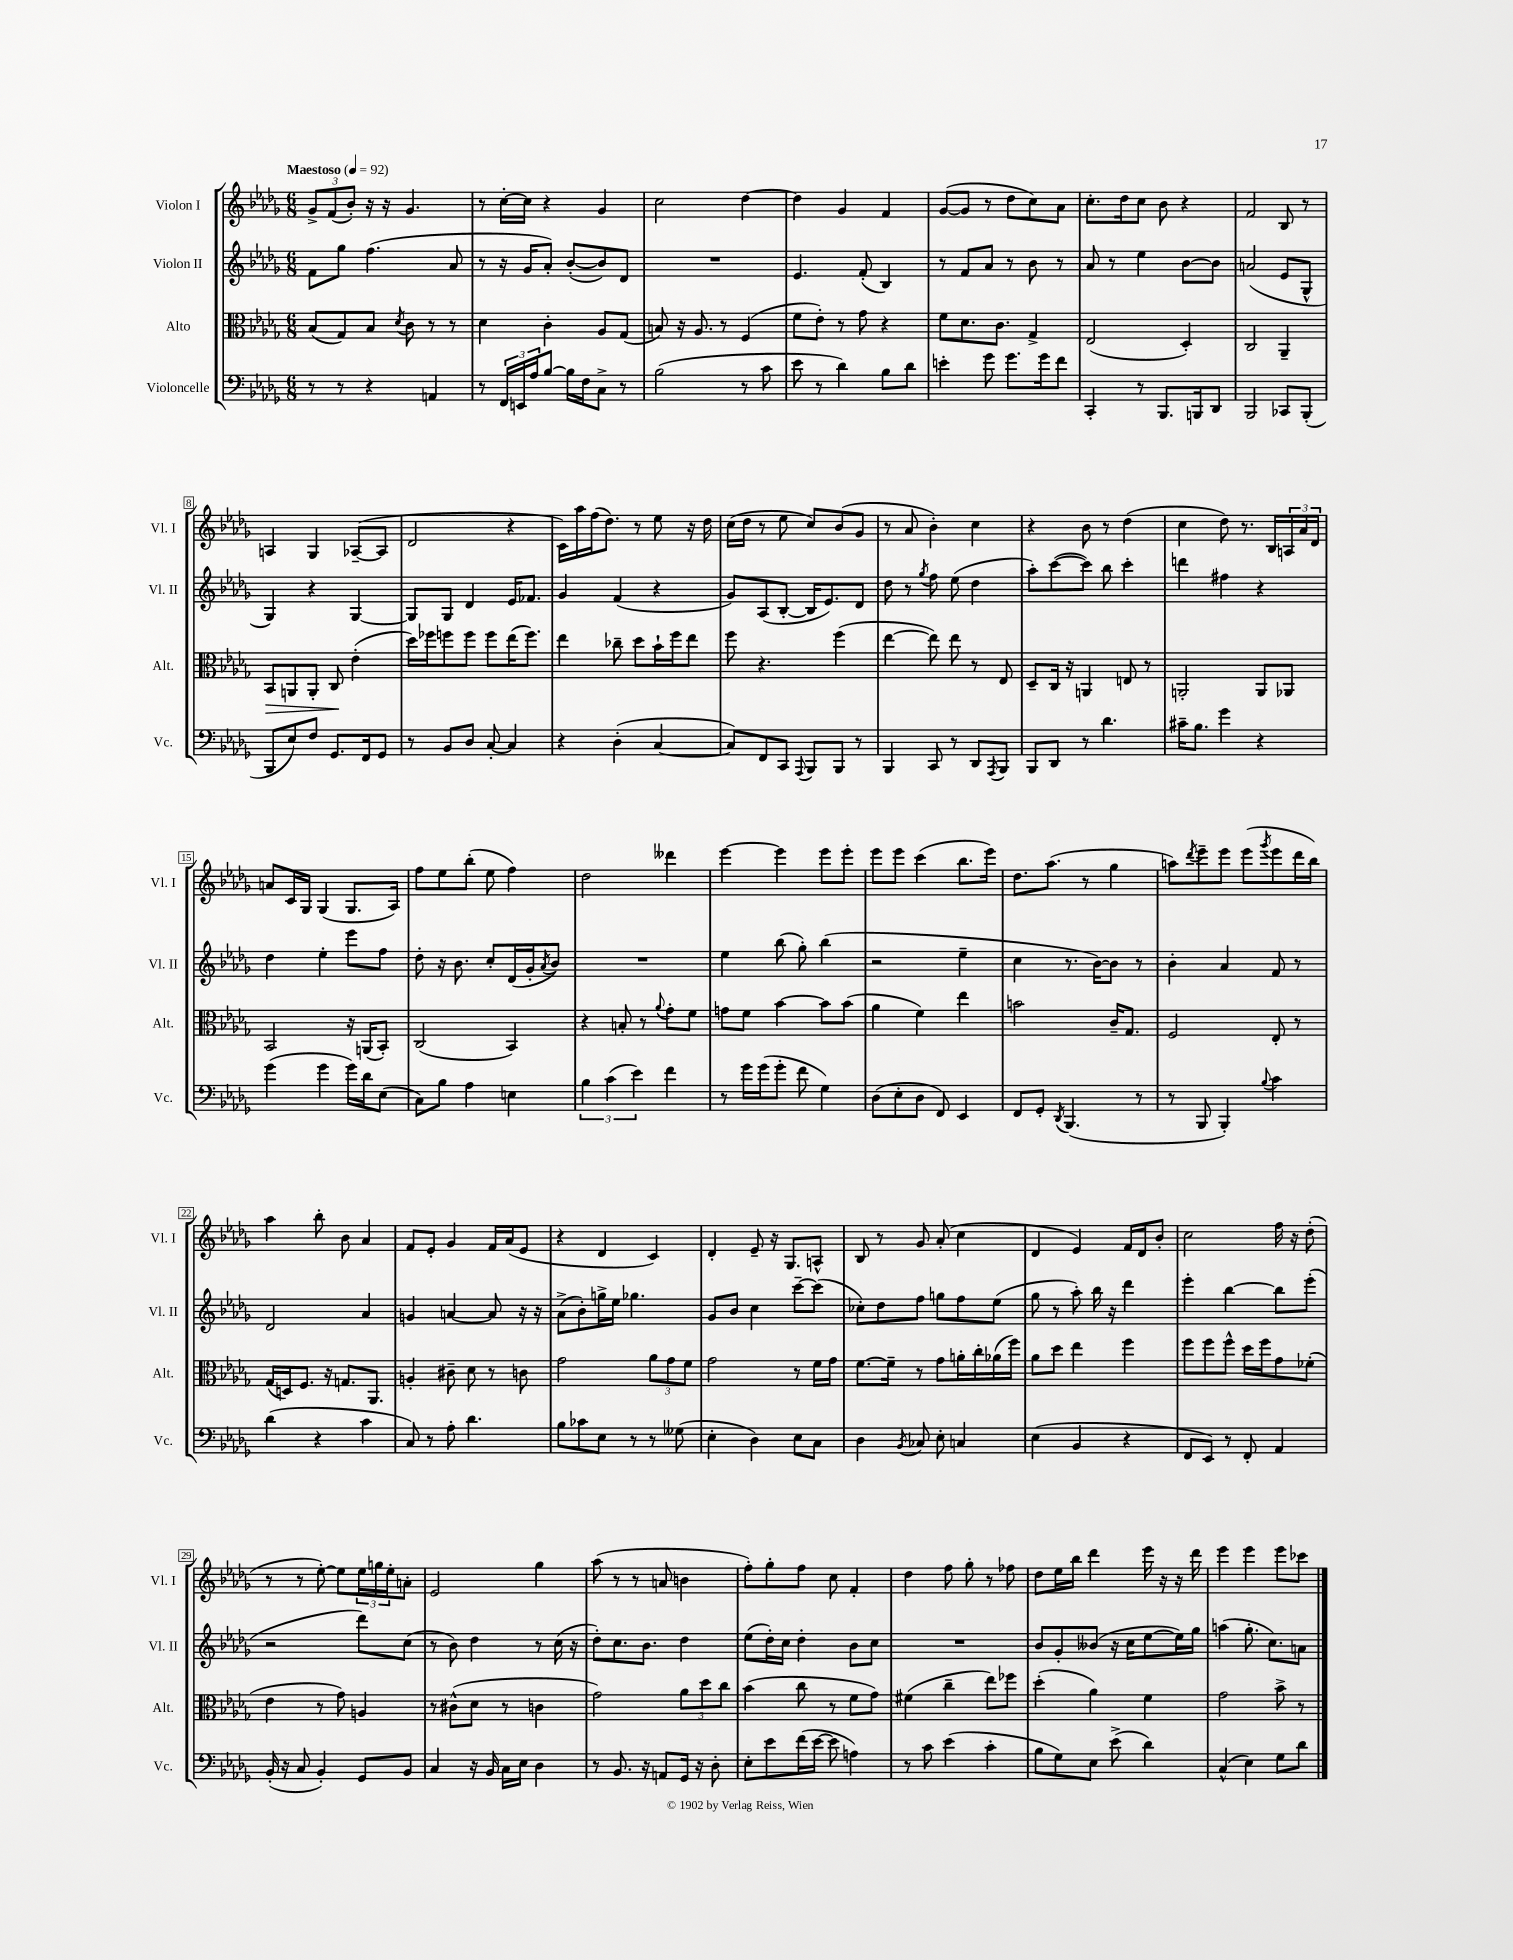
<<
\new StaffGroup <<
\new Staff = "s0" \with { instrumentName = "Violon I" shortInstrumentName = "Vl. I" } {
    \clef treble \key des \major \numericTimeSignature \time 6/8 \tempo "Maestoso" 4 = 92
    \tuplet 3/2 { ges'8-> f'8( bes'8-.) } r16 r16 ges'4. |
    r8 c''16~-. c''16 r4 ges'4 |
    c''2 des''4~ |
    des''4 ges'4 f'4 |
    ges'8~( ges'8 r8 des''8 c''8) aes'8 |
    c''8.-. des''16 c''8 bes'8 r4 |
    f'2 bes8 r8 |
    a4 ges4 aes8~--( aes8 |
    des'2 r4 |
    c'16) aes''16 f''16( des''8.) r8 ees''8 r16 des''16 |
    c''16( des''16 r8 ees''8 c''8) bes'8( ges'8 |
    r8 aes'8 bes'4-.) c''4 |
    r4 bes'8 r8 des''4( |
    c''4 des''8) r8. bes16 \tuplet 3/2 { a16 aes'16 des'16 } |
    a'8 c'16 ges16 ges4( ges8. aes16) |
    f''8 ees''8 bes''8-.( ees''8 f''4) |
    des''2 deses'''4 |
    ees'''4~ ees'''4 ees'''8 ees'''8-. |
    ees'''8 ees'''8 c'''4( bes''8. ees'''16) |
    des''8. aes''8.( r8 ges''4 |
    a''8) \acciaccatura { des'''8 } ees'''8-- ees'''8 ees'''8( \acciaccatura { ges'''8 } ees'''8 des'''16 bes''16) |
    aes''4 bes''8-. bes'8 aes'4 |
    f'8 ees'8-. ges'4 f'16 aes'16( ees'8 |
    r4 des'4 c'4) |
    des'4-. ees'8-- r16 ges8. a8-^ |
    bes8 r8 ges'8 aes'8-.( c''4 |
    des'4 ees'4) f'16 des'16 bes'8-. |
    c''2 f''16 r16 des''8-.( |
    r8 r8 ees''8~-.) ees''8 \tuplet 3/2 { ees''16 g''16 ees''16-. } a'8-. |
    ees'2 ges''4 |
    aes''8( r8 r8 a'8 b'4 |
    f''8-.) ges''8-. f''8 c''8 f'4-. |
    des''4 f''8 ges''8-. r8 fes''8 |
    des''8 ees''16 bes''16 des'''4 ees'''16 r16 r16 des'''16 |
    ees'''4 ees'''4 ees'''8 ces'''8 \bar "|." |
}
\new Staff = "s1" \with { instrumentName = "Violon II" shortInstrumentName = "Vl. II" } {
    \clef treble \key des \major \numericTimeSignature \time 6/8
    f'8 ges''8 f''4.( aes'8 |
    r8 r16 ges'16 aes'8-.) bes'8~-.( bes'8) des'8 |
    R2. |
    ees'4. f'8-.( bes4) |
    r8 f'8 aes'8 r8 bes'8 r8 |
    aes'8 r8 ees''4 bes'8~ bes'8 |
    a'2( ees'8 ges8-^ |
    ges4) r4 ges4~ |
    ges8 ges8 des'4 ees'16 fes'8. |
    ges'4 f'4( r4 |
    ges'8) aes8( bes8~-. bes16 ees'8.) des'8 |
    des''8 r8 \acciaccatura { ges''8 } f''8 ees''8( des''4 |
    aes''8-.) c'''8~( c'''8) bes''8 c'''4-. |
    d'''4 fis''4 r4 |
    des''4 ees''4-. ees'''8 f''8 |
    des''8-. r16 bes'8. c''8-. des'16( ges'16-. \acciaccatura { aes'8 } bes'8) |
    R2. |
    ees''4 bes''8( ges''8-.) bes''4( |
    r2 ees''4-- |
    c''4 r8. bes'16~) bes'8 r8 |
    bes'4-. aes'4 f'8 r8 |
    des'2 aes'4 |
    g'4 a'4~ a'8 r16 r16 |
    aes'8->( bes'8-.) g''16-> ees''16 ges''4. |
    ges'8 bes'8 c''4 c'''8~-- c'''8( |
    ces''8-.) des''8 f''8 g''8 f''8 ees''8( |
    ges''8 r8 aes''8-.) bes''16 r16 des'''4 |
    ees'''4-. bes''4~ bes''8 ees'''8-.( |
    r2 des'''8) c''8( |
    r8 bes'8) des''4 r8 c''16( r16 |
    des''8-.) c''8. bes'8. des''4 |
    ees''8( des''16-.) c''16 des''4-. bes'8 c''8 |
    R2. |
    bes'8 ges'8-. beses'8( r16 c''16 ees''8~ ees''16) ges''16 |
    a''4( ges''8.-. c''8.) a'8 \bar "|." |
}
\new Staff = "s2" \with { instrumentName = "Alto" shortInstrumentName = "Alt." } {
    \clef alto \key des \major \numericTimeSignature \time 6/8
    bes8( ges8) bes8 \acciaccatura { des'8 } c'8 r8 r8 |
    des'4 c'4-. aes8 ges8( |
    b8) r16 aes8. r8 f4( |
    f'8 ees'8-.) r8 ges'8 r4 |
    f'8 des'8. c'8. ges4-> |
    ees2( des4-.) |
    c2 aes,4-- |
    bes,8\> a,8 a,8-. c8\! ees'4-.( |
    des''16) fes''16 f''8 f''8 f''8 ees''16( f''8.) |
    ees''4 ces''8-- des''8 bes'16-! f''16 ees''8 |
    f''8 r4. f''4( |
    ees''4~ ees''8) ees''8 r8 ees8 |
    des8-- c16 r16 a,4 e8 r8 |
    a,2-. a,8 aes,8 |
    bes,2 r16 a,16( bes,8-.) |
    c2( bes,4) |
    r4 b8-. r8 \appoggiatura { aes'8 } ges'8-. f'8 |
    g'8 f'8 bes'4~ bes'8 bes'8( |
    aes'4 f'4) ees''4 |
    b'2 c'16-- ges8. |
    f2 ees8-. r8 |
    ges16( d16) f8. r16 g8. aes,8. |
    a4-. cis'8-- des'8 r8 c'8 |
    ges'2 \tuplet 3/2 { aes'8 ges'8 f'8 } |
    ges'2 r8 f'16 ges'16 |
    f'8.~ f'16-- r8 ges'8 a'16-. c''16-. aes'16( f''16) |
    aes'8 des''8 ees''4 f''4 |
    f''8 f''8 f''8-^ des''16 f''16 ges'8 fes'8-.( |
    ees'4 r8 ges'8) a4 |
    r8 cis'8-^( des'8 r8 c'4 |
    ges'2) \tuplet 3/2 { aes'8 des''8 c''8 } |
    bes'4( c''8 r8 f'8 ges'8) |
    fis'4( c''4-- ees''8) fes''8 |
    des''4-.( aes'4) f'4 |
    ges'2 bes'8-> r8 \bar "|." |
}
\new Staff = "s3" \with { instrumentName = "Violoncelle" shortInstrumentName = "Vc." } {
    \clef bass \key des \major \numericTimeSignature \time 6/8
    r8 r8 r4 a,4 |
    r8 \tuplet 3/2 { f,16 e,16 aes16 } bes8~ bes16 f16 c8-> r8 |
    bes2( r8 c'8 |
    ees'8 r8 des'4) bes8 des'8 |
    e'4-. ges'8 ges'8. ges'16 f'8 |
    c,4-. r8 bes,,8. b,,16 des,8 |
    bes,,2 ces,8 bes,,8-.( |
    bes,,8 ees8) f8 ges,8. f,16 ges,8 |
    r8 bes,8 des8 c8~-. c4 |
    r4 des4-.( c4~ |
    c8) f,8 c,8 \appoggiatura { aes,,8 } bes,,8 bes,,8 r8 |
    bes,,4 c,8 r8 des,8 \acciaccatura { aes,,8 } bes,,8 |
    bes,,8 des,8 r8 des'4. |
    cis'16-- bes8. ges'4 r4 |
    ges'4( ges'4 ges'16) des'16 ees8( |
    c8) bes8 aes4 e4 |
    \tuplet 3/2 { bes4 c'4( ees'4) } f'4 |
    r8 ges'16 ges'16( ges'8-. f'8 ges4) |
    des8( ees8-. des8 f,8) ees,4 |
    f,8 ges,8-. \acciaccatura { des,8 } bes,,4.( r8 |
    r8 bes,,8 bes,,4-.) \appoggiatura { bes8 } c'4 |
    des'4( r4 c'4 |
    c8) r8 aes8-. des'4. |
    bes8 ces'8 ees8 r8 r8 geses8( |
    ees4-. des4) ees8 c8 |
    des4 \acciaccatura { bes,8 } ces8 ees8-. c4 |
    ees4( bes,4 r4 |
    f,8 ees,8) r8 f,8-. aes,4 |
    bes,16-.( r16 c8 bes,4-.) ges,8 bes,8 |
    c4 r16 bes,16 c16 ees16 des4 |
    r8 bes,8. r16 a,8 ges,16 r16 des8-. |
    ees8-. ees'8 f'16( ees'16~ ees'8 a4) |
    r8 c'8 ees'4( c'4-. |
    bes8 ges8) ees8 ees'8->( des'4) |
    c4-^( ees4) ges8 des'8 \bar "|." |
}
>>
>>
\layout { \context { \Score \override BarNumber.stencil = #(make-stencil-boxer 0.1 0.3 ly:text-interface::print) } }
